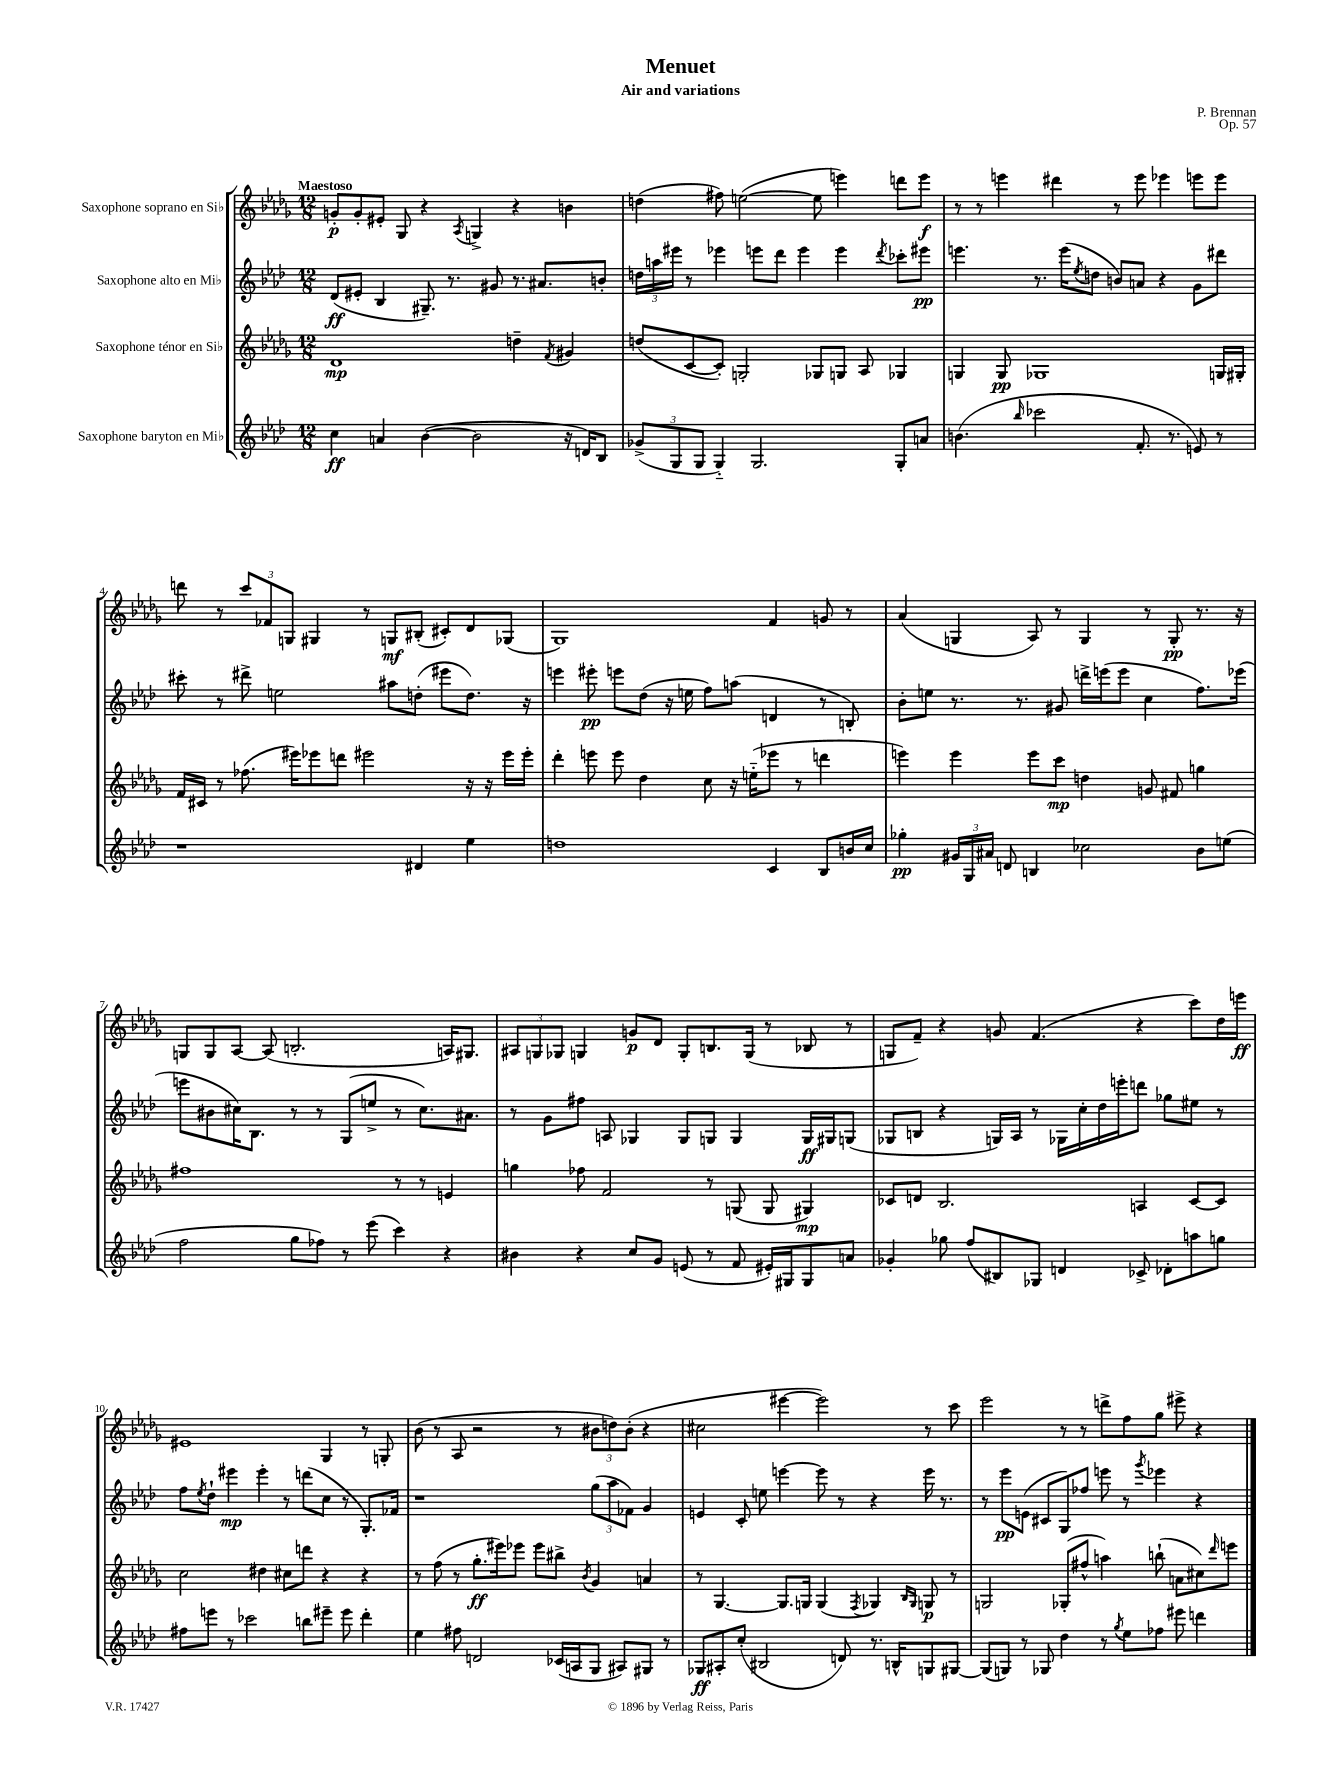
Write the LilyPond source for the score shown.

\header { title = "Menuet" composer = "P. Brennan" subtitle = "Air and variations" opus = "Op. 57" }
<<
\new StaffGroup <<
\new Staff = "s0" \with { instrumentName = "Saxophone soprano en Sib" } {
    \clef treble \key des \major \numericTimeSignature \time 12/8 \tempo "Maestoso"
    g'8-.\p g'8-. eis'8-. ges8 r4 \acciaccatura { aes8 } g4-> r4 b'4 |
    d''4( fis''8) e''2~( e''8 e'''4) d'''8 e'''8\f |
    r8 r8 e'''4 dis'''4 r8 e'''8 ees'''4 e'''8 e'''8 |
    d'''8 r8 \tuplet 3/2 { c'''8 fes'8 g8 } gis4 r8 g8\mf bis8-.( cis'8-.) des'8 ges8( |
    ges1) f'4 g'8 r8 |
    aes'4( g4 aes8) r8 g4 r8 g8-.\pp r8. r16 |
    g8 g8 aes8~ aes8( b2.-. a16) gis8. |
    \tuplet 3/2 { ais8 g8 ges8 } g4 g'8\p des'8 g8-. b8. g16( r8 bes8 r8 |
    g8 f'8--) r4 g'8 f'4.( r4 c'''8) des''16 e'''16\ff |
    eis'1 ges4 r8 g8-. |
    bes'8( r8 aes8 r2 r8 \tuplet 3/2 { bis'8 d''8) bis'8-.( } r4 |
    cis''2 eis'''4~ eis'''2) r8 c'''8 |
    ees'''2 r8 r8 d'''8-> f''8 ges''8 eis'''8-> r4 \bar "|." |
}
\new Staff = "s1" \with { instrumentName = "Saxophone alto en Mib" } {
    \clef treble \key aes \major \numericTimeSignature \time 12/8
    des'8\ff( eis'8-. bes4 gis8.--) r8. gis'8 r8. ais'8. b'8-. |
    \tuplet 3/2 { d''16 a''16 eis'''16 } r8 ees'''4 e'''8 des'''8 e'''4 e'''4 \acciaccatura { des'''8 } ces'''8-. eis'''8\pp |
    e'''4. r8. e'''16( \acciaccatura { ees''8 } d''8 b'8) a'8 r4 g'8 dis'''8 |
    cis'''8-. r8 dis'''8-> e''2 ais''8 d''8-.( eis'''8 d''8.) r16 |
    e'''4 eis'''8-.\pp e'''8 des''8( r16 e''16 f''8) a''8( d'4 r8 b8-.) |
    bes'8-. e''8 r8. r8. gis'8 d'''16-> e'''16( e'''8 c''4 f''8.) ees'''16( |
    e'''8 bis'8 cis''16) bes8. r8 r8 g8( e''8-> r8 cis''8.) ais'8. |
    r8 g'8 fis''8 a8 ges4 ges8 g8 g4 g16\ff gis16 g8( |
    ges8 b8 r4 g16) aes16 r8 ges16 c''16-. des''16 e'''16-. d'''8 ges''8 eis''8 r8 |
    f''8 \acciaccatura { ees''8 } des''8-! eis'''4\mp eis'''4-. r8 d'''8( c''8 r8 g8.-.) fes'16 |
    r1 \tuplet 3/2 { g''8( aes''8 fes'8) } g'4 |
    e'4 c'8-. e''8 e'''4~ e'''8 r8 r4 e'''16 r8. |
    r8 ees'''8\pp e'8( cis'8 g8) fes''8 e'''8 r8 \acciaccatura { g'''8 } ees'''4 r4 \bar "|." |
}
\new Staff = "s2" \with { instrumentName = "Saxophone ténor en Sib" } {
    \clef treble \key des \major \numericTimeSignature \time 12/8
    des'1\mp d''4-- \acciaccatura { f'8 } gis'4 |
    d''8( c'8~ c'8-.) g2-. ges8 g8 aes8 ges4 |
    g4 g8\pp ges1 g16 gis16-. |
    f'16 cis'16 r8 fes''8.( eis'''16) ees'''8 d'''8 eis'''2 r16 r16 eis'''16 eis'''16-. |
    des'''4-. e'''8 e'''8 des''4 c''8 r16 e''16-_( ees'''8 r8 d'''4 |
    e'''4) e'''4 e'''8 c'''8\mp d''4 g'8 fis'8 g''4 |
    fis''1 r8 r8 e'4 |
    g''4 fes''8 f'2 r8 g8( g8 gis4\mp) |
    ces'8 d'8 bes2. a4 ces'8~ ces'8 |
    c''2 dis''4 cis''8 d'''8 r4 r4 |
    r8 f''8( r8 ges''8.-.\ff eis'''16) ees'''8 ees'''8 bis''8-> \acciaccatura { bes'8 } ges'4 a'4 |
    r8 ges4.~ ges8. g16 g4( \acciaccatura { f8 } ges4) \grace { bes16 ges16 } g8\p r8 |
    g2 ges8-.( fis''8-^ a''4) b''8-!( a'8 cis''8) \grace { des'''16 } e'''8 \bar "|." |
}
\new Staff = "s3" \with { instrumentName = "Saxophone baryton en Mib" } {
    \clef treble \key aes \major \numericTimeSignature \time 12/8
    c''4\ff a'4 bes'4~( bes'2 r16 d'16) bes8 |
    \tuplet 3/2 { ges'8->( g8 g8 } g4-_) g2. g8-. a'8 |
    b'4.( \grace { bes''16 } ces'''2 f'8.-. r8. e'8) r8 |
    r1 dis'4 ees''4 |
    d''1 c'4 bes8 b'16 c''16 |
    ges''4-.\pp \tuplet 3/2 { gis'16 g16 ais'16 } d'8 b4 ces''2 bes'8 e''8( |
    f''2 g''8 fes''8) r8 ees'''8( c'''4) r4 |
    bis'4 r4 c''8 g'8 e'8( r8 f'8 eis'16-.) gis16 gis8 a'8 |
    ges'4-. ges''8 f''8( bis8) ges8 d'4 ces'8-> des'8-. a''8 g''8 |
    fis''8 e'''8 r8 ces'''2 b''8 eis'''8-- eis'''8 des'''4-. |
    ees''4 fis''8 d'2 ces'16( a16 g8 ais8) gis8 r8 |
    ges8\ff ais8-. c''8-.( bis2 d'8) r8. b16-^ g8 gis8~ |
    gis8( g8) r8 ges8 des''4 r8 \acciaccatura { g''8 } ees''8 fes''8 eis'''8 d'''4 \bar "|." |
}
>>
>>
